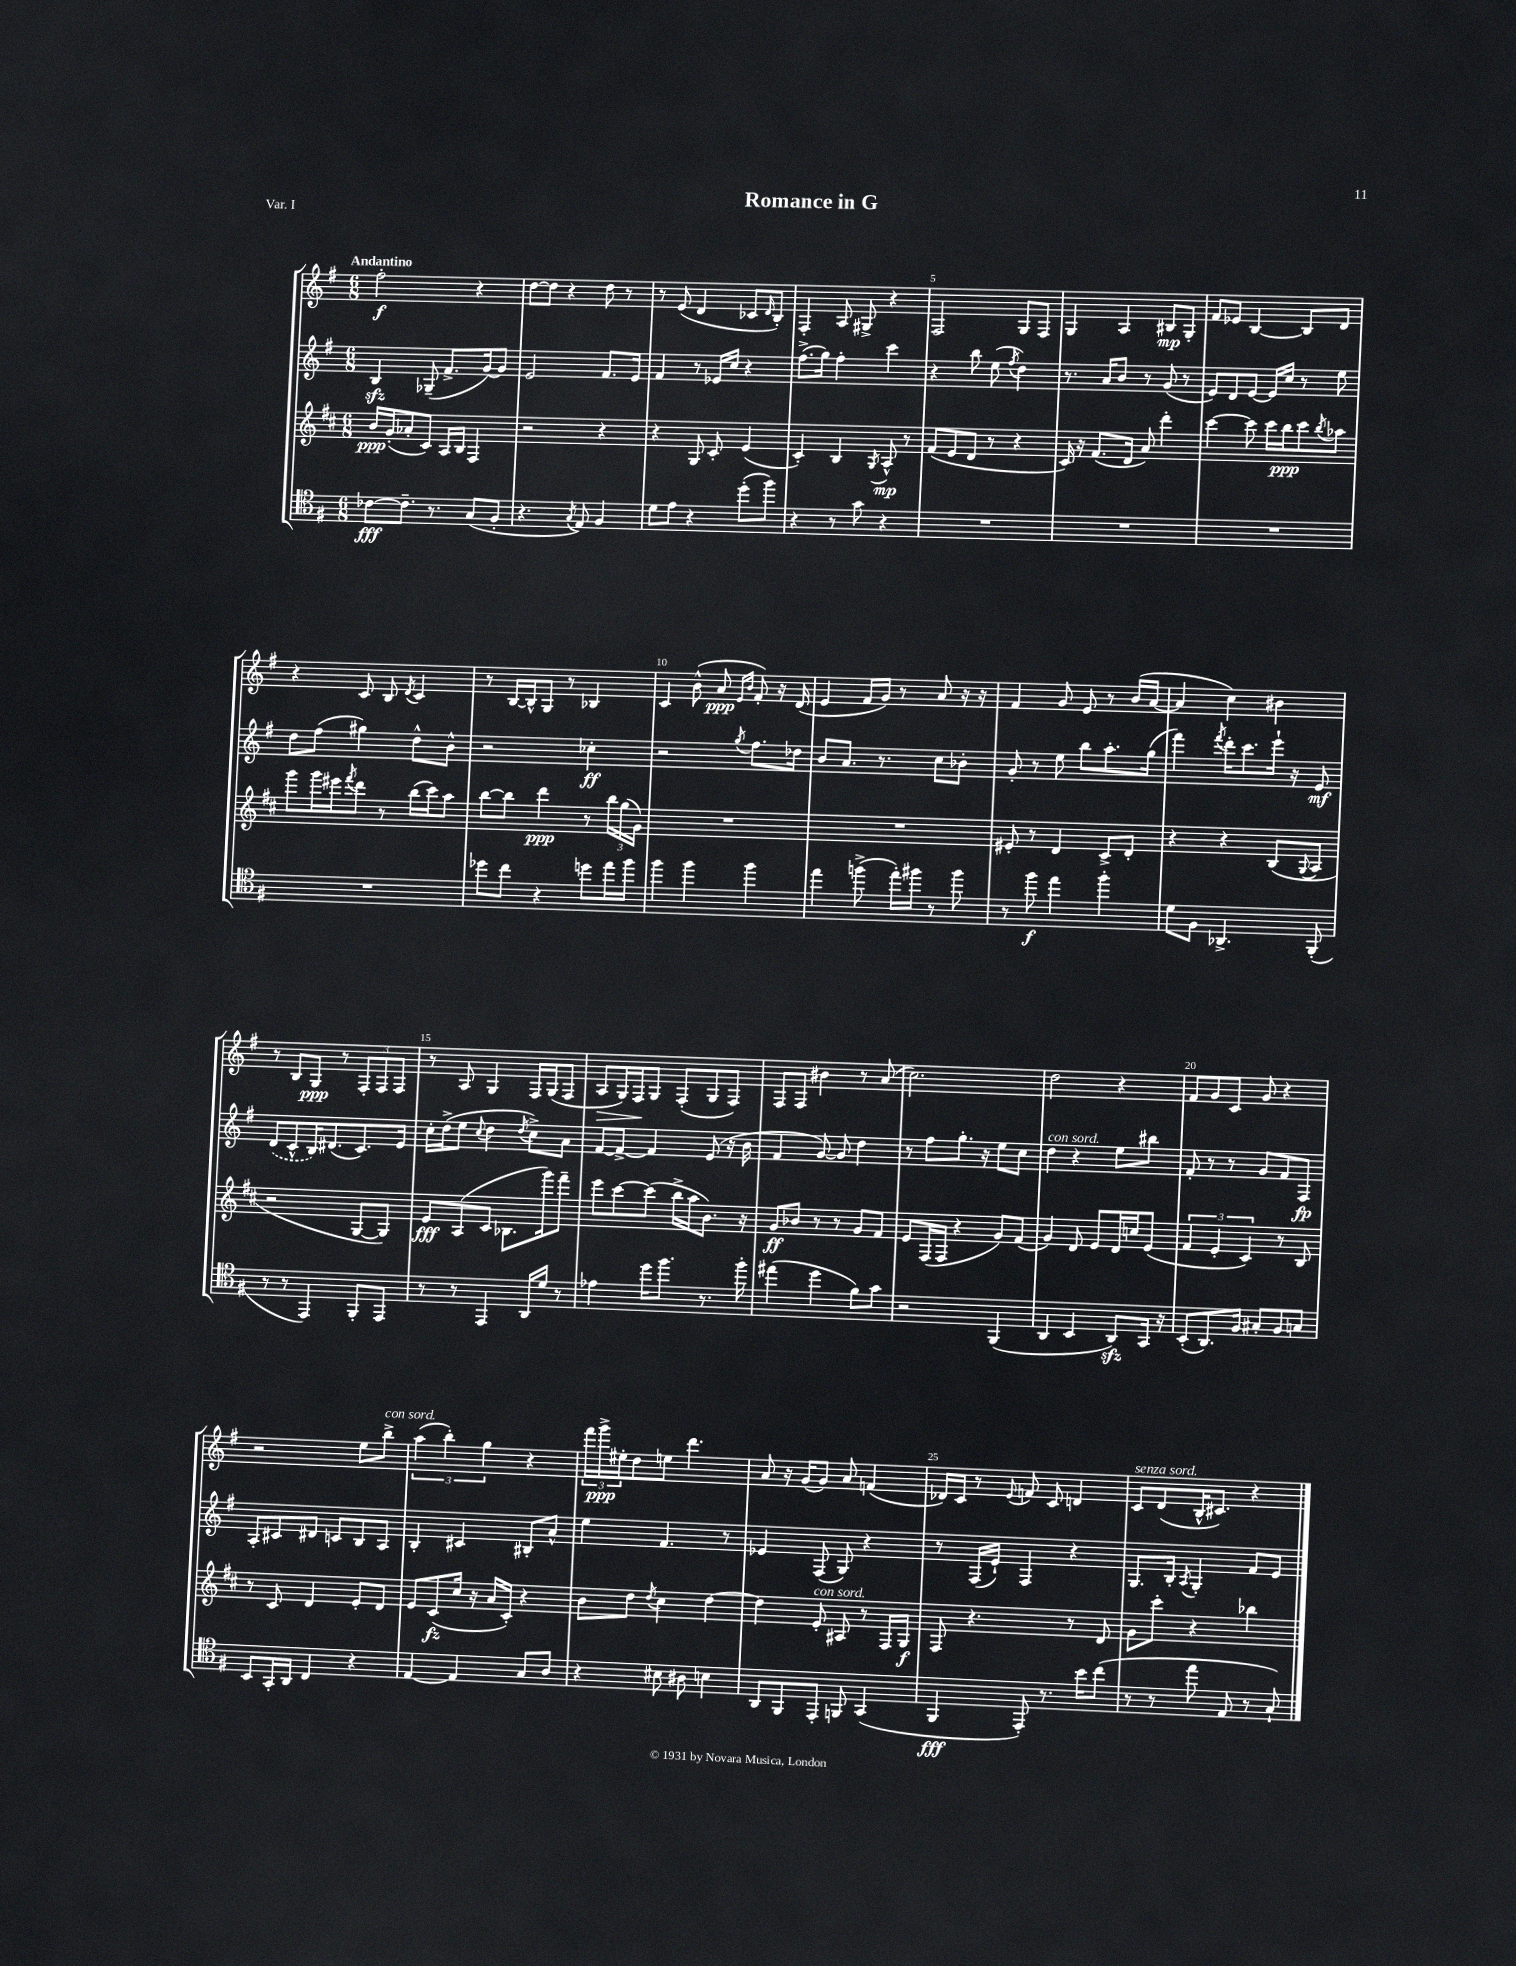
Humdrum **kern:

**kern	**kern	**kern	**kern
*staff4	*staff3	*staff2	*staff1
*clefC4	*clefG2	*clefG2	*clefG2
*k[f#]	*k[f#c#]	*k[f#]	*k[f#]
*M6/8	*M6/8	*M6/8	*M6/8
[8c-	16b	4B	2ff#'
.	(16g'	.	.
8.c-~]	8a-'	.	.
.	8c#)	(8G-~	.
8.r	.	.	.
.	16A	8.f#^	.
.	16B	.	.
(8G	4F#	.	4r
.	.	[16g)	.
8F#'	.	8g]	.
=	=	=	=
4.r	2r	2e	[8dd
.	.	.	8dd]
.	.	.	4r
8qG	.	.	.
8E)	.	.	.
4F#	4r	8.f#	8dd
.	.	.	8r
.	.	16e	.
=	=	=	=
8d	4r	4f#	8r
8e	.	.	(8e
4r	8G	8r	4d
.	8c#'	16e-	.
.	.	16cc	.
(8dd'	(4e	4r	8c-
.	.	.	16qqd
8ff#)	.	.	8B')
=	=	=	=
4r	4c#')	(8.ff#^	4F#'
.	.	16gg)	.
8r	4B	4ff#'	8A
8g	.	.	8G#^
.	8qG	.	.
4r	8A^^	4ccc	4r
.	8r	.	.
=	=	=	=
2.r	(8f#	4r	2F#
.	8e	.	.
.	8d	8bb	.
.	8r	(8ee	.
.	.	8qff#	.
.	4r	4dd)	8G
.	.	.	8F#
=	=	=	=
2.r	16c#)	8.r	4G
.	16r	.	.
.	(8.f#	.	.
.	.	16a	.
.	.	8b	4A
.	16d	.	.
.	8a)	8r	.
.	4ddd'	(8g	8B#
.	.	8r	8G'
=	=	=	=
2.r	[4ccc#	8e)	8f#
.	.	8d	8e-
.	8ccc#]	[8e	[4B
.	16ccc#	16e]	.
.	16bb	16cc	.
.	8ccc#	8r	8B]
.	8qbb	.	.
.	8aa-	8ee	8d
=	=	=	=
2.r	8ggg	8dd	4r
.	16ggg	(8ff#	.
.	16eee#	.	.
.	8qfff#	.	.
.	8ddd	4gg#)	8c
.	8r	.	8B
.	.	.	8qd
.	(16bb	8dd^^	4c
.	16ccc#)	.	.
.	8aa	8b^^	.
=	=	=	=
8dd-	[8bb	2r	8r
8cc	8bb]	.	[16B
.	.	.	16B^^]
4r	4ddd	.	8G
.	.	.	8r
8dd	8r	4cc-'	4B-
16ee	24bb	.	.
.	(24gg	.	.
16ff#	.	.	.
.	24g)	.	.
=	=	=	=
4ff#	2.r	2r	4c
4ff#	.	.	(8b^^
.	.	.	8a
.	.	.	16qqe
.	.	8qgg	16qqb
4ff#	.	8.ff#	8f#')
.	.	.	16r
.	.	16dd-	(16d
=	=	=	=
4ee	2.r	8b	4e
.	.	8.a	.
(8ff^	.	.	16f#
.	.	8.r	16g)
16ee')	.	.	8r
16ff#	.	.	.
8r	.	8cc	8a
8ff#	.	8b-'	16r
.	.	.	16r
=	=	=	=
8r	8e#'	8g'	4f#
8ff#	8r	8r	.
4ee	4d	8ee	8g
.	.	8bb	8e
4ff#'	8c#^	8.aa'	8r
.	8d'	.	(16b
.	.	(16gg	[16a
=	=	=	=
8d	4r	4fff#)	4a]
8F#	.	.	.
.	.	8qfff#	.
4.AA-^	4r	16ddd'	4cc)
.	.	8.ccc	.
.	(8B	16eee`	4b#
.	.	16r	.
.	8qqG	.	.
(8FF#'	8A	8e	.
=	=	=	=
8r	2r	(8d	8r
8r	.	8c^^	8B
4EE)	.	16B)	8G
.	.	(8.d#	.
.	.	.	8r
8FF#'	[8G	8.c)	12F#'
.	.	.	12F#
8EE	8G])	.	.
.	.	.	12F#
.	.	16e	.
=	=	=	=
8r	8e	16cc'	8r
.	.	(16dd^	.
8r	(8A	8ee	8A
.	.	8qqcc	.
4EE	8c#	4dd	4G
.	8.B-	.	.
.	.	8qdd	.
16AA	.	8cc^)	16F#
16d	16ggg)	.	(16G
8r	8fff#~	8a	8F#
=	=	=	=
4e-	8eee	[8f#	8A
.	[8ccc#	8f#^_	16G)
.	.	.	16F#
16dd	(8ccc#]	4f#]	8G
8.ff#	.	.	.
.	16bb^	.	(8F#'
.	16aa	.	.
8.r	8.b)	(8e	8G
.	.	16r	8F#)
16ff#'	16r	16b	.
=	=	=	=
(4ee#	8g	4f#	8F#
.	8b-	.	8F#
4dd	8r	[8g)	4b#
.	8r	8g]	.
8f#)	8g	4dd	8r
8g	8f#	.	(8a
=	=	=	=
2r	8e	8r	2.cc)
.	(16F#	8ff#	.
.	16F#	.	.
.	4r	8.gg'	.
.	.	16r	.
(4FF#	8g)	8ee	.
.	(8f#	8cc	.
=	=	=	=
4AA	4g)	4dd	2dd
4BB	8d	4r	.
.	8e	.	.
8AA)	16d	8ee	4r
.	16cc	.	.
16GG	(8e	8bb#	.
16r	.	.	.
=	=	=	=
(8BB'	6f#	8f#'	8f#
8.AA)	.	8r	8g
.	6e'	.	.
.	.	8r	8c
16F#	.	.	.
.	6c#)	.	.
8G#'	.	8g	8g
8F#	8r	8f#	4r
8G	8B	8F#	.
=	=	=	=
8BB	8r	8A'	2r
16GG'	8c#	8c#	.
16AA	.	.	.
4C	4d	8d#	.
.	.	8c	.
4r	8e'	8B	8ee
.	8d	8A	8bb^
=	=	=	=
[4E	8e	4B'	(6aa
.	(8c#	.	.
.	.	.	6bb')
4E]	16cc#	4c#	.
.	16r	.	.
.	.	.	6gg
.	16a	.	.
.	16c#')	.	.
8G	4r	8B#'	4r
8A	.	8a^^	.
=	=	=	=
4r	8b	4ee	24fff#
.	.	.	24ggg^
.	.	.	24ee#'
.	8dd	.	8dd
.	8qdd	.	.
8B#	4cc#	4.f#	8ee
8A#	.	.	4.ddd
4B	[4dd	.	.
.	.	8r	.
=	=	=	=
8AA	4dd]	4e-	8a
8FF#	.	.	16r
.	.	.	(16g
8EE'	8e'	(8F#	8g)
8FF	8A#	8G)	8a
(4GG	8r	4r	(4f
.	16F#	.	.
.	16G	.	.
=	=	=	=
4FF#	8F#	8r	16d-)
.	.	.	16c
.	4.r	(16F#	8r
.	.	16e`)	.
.	.	.	8qqe
8EE')	.	4F#	8f
8.r	.	.	8c
.	8r	4r	4d
16b	.	.	.
(8cc	8d	.	.
=	=	=	=
8r	8g	8.G	8c
8r	8ccc#'	.	(8d
.	.	16B'	.
.	.	8qA	.
8ee	4r	4G'	16B^^
.	.	.	8.c#)
8E	.	.	.
8r	4bb-	8f#	4r
8G`)	.	8e	.
==	==	==	==
*-	*-	*-	*-
